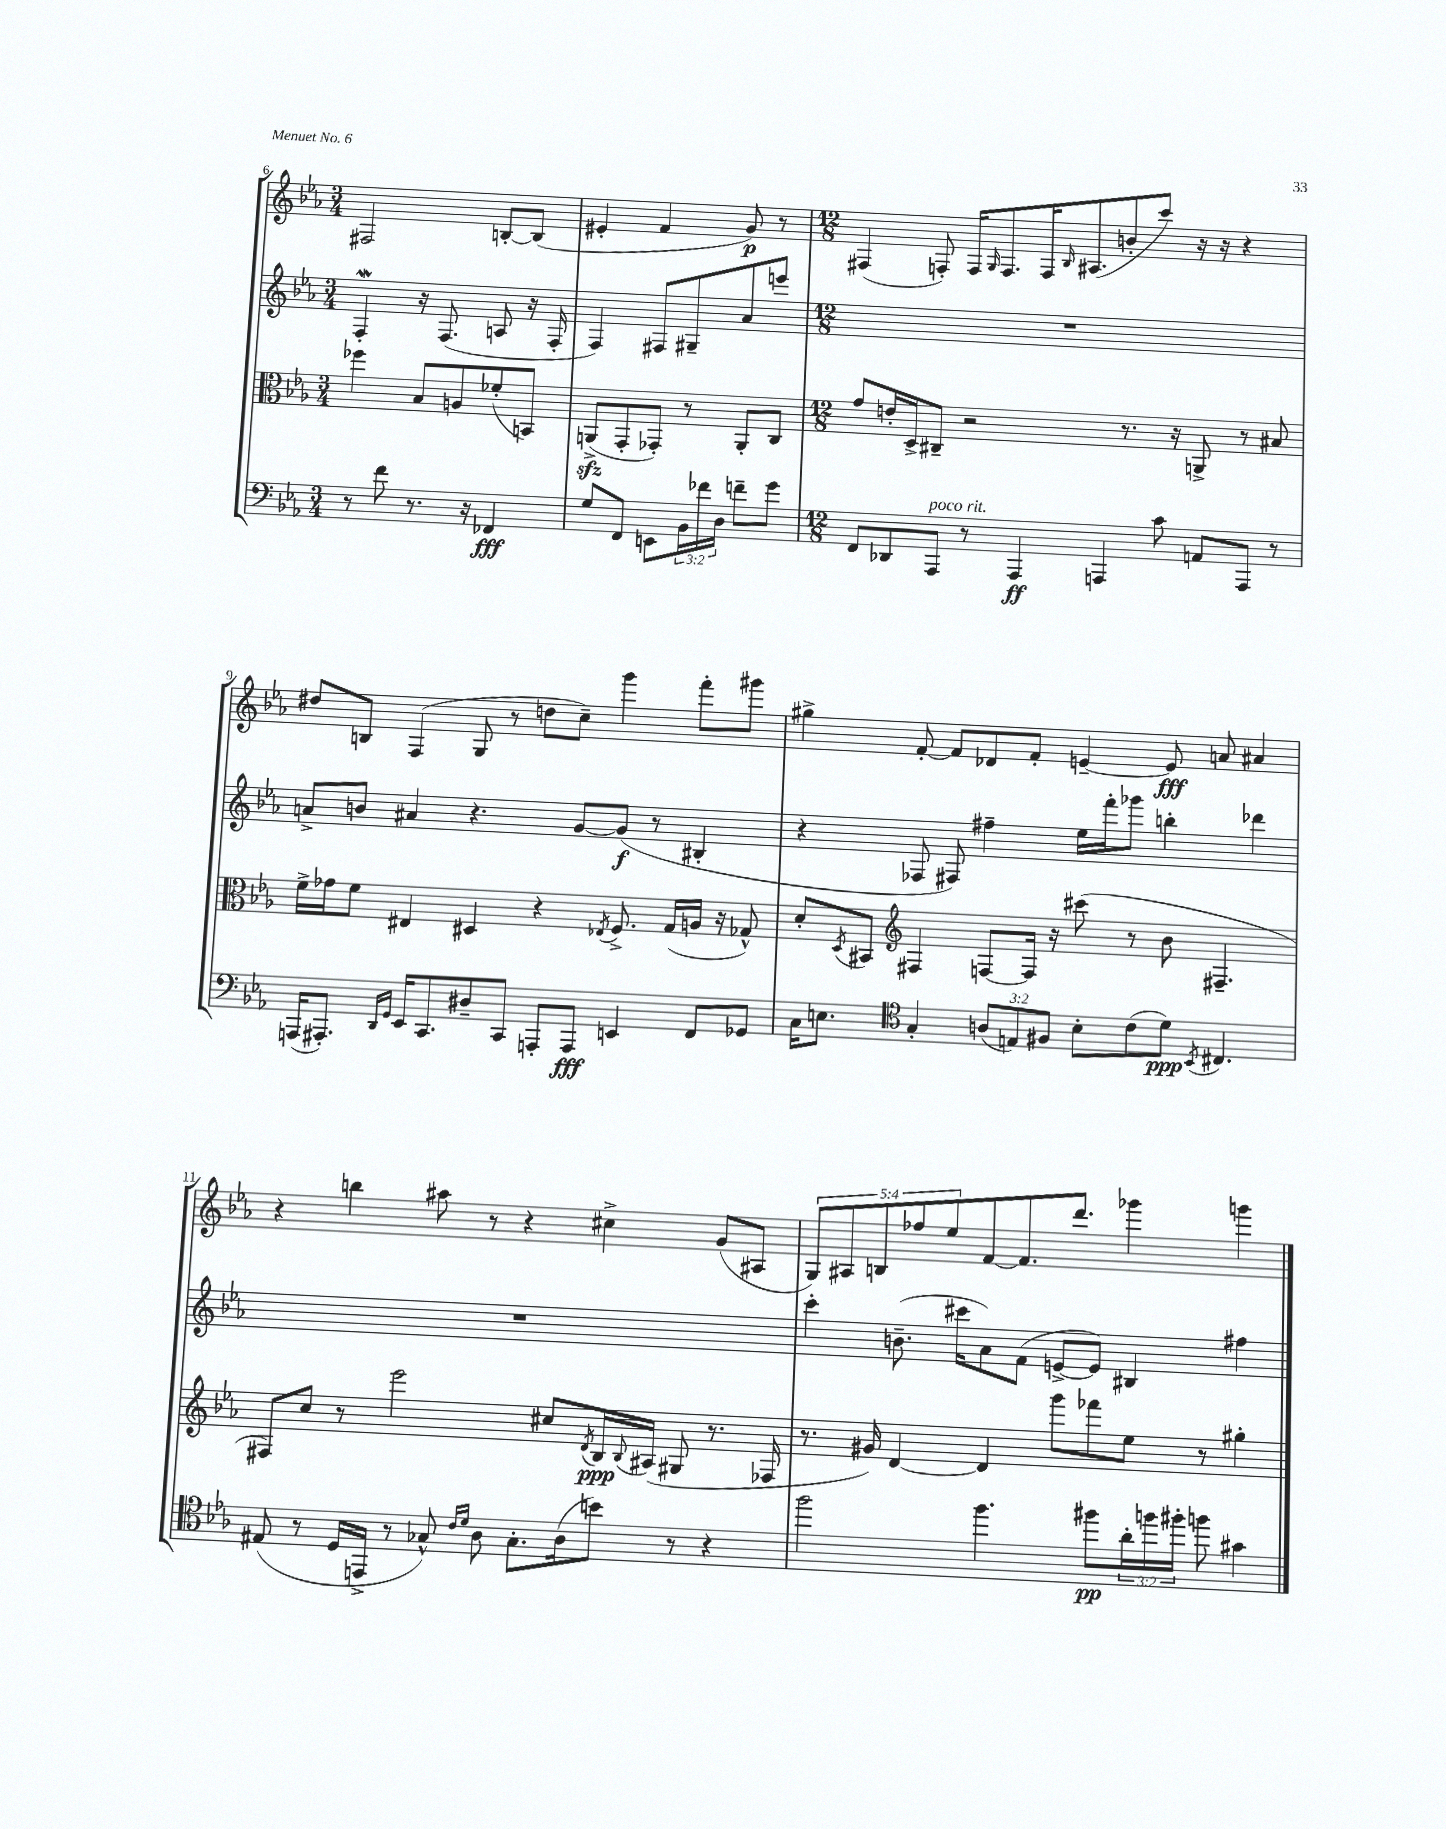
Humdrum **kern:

**kern	**kern	**kern	**kern
*staff4	*staff3	*staff2	*staff1
*clefF4	*clefC3	*clefG2	*clefG2
*k[b-e-a-]	*k[b-e-a-]	*k[b-e-a-]	*k[b-e-a-]
*M3/4	*M3/4	*M3/4	*M3/4
8r	4ff-	4F'	2F#
8f	.	.	.
8.r	8B-	16r	.
.	.	(8.F	.
.	8A	.	.
16r	.	.	.
4FF-	(8f-'	8A	[8B'
.	8BB)	16r	(8B]
.	.	16F'	.
=	=	=	=
8G	(8AA^	4F)	4e#'
8FF	8GG'	.	.
8EE	8GG-')	8F#	4f
24BB-	8r	8G#~	.
24f-	.	.	.
24D	.	.	.
8f~	8AA'	8a-	8g)
8g	8C	8eee	8r
=	=	=	=
*M12/8	*M12/8	*M12/8	*M12/8
8FF	8g	1.r	(4F#
8DD-	16e'	.	.
.	16D^	.	.
8AAA-	8C#~	.	8F')
8r	2r	.	16F
.	.	.	16qqG
.	.	.	8.F
4AAA-	.	.	.
.	.	.	16F
.	.	.	16qqB-
.	.	.	(8.A#
4AAA	.	.	.
.	8.r	.	8b'
8c	.	.	8ccc)
.	16r	.	.
8AA	8AA^	.	16r
.	.	.	16r
8AAA	8r	.	4r
8r	8B#	.	.
=	=	=	=
(16AAA	16f^	8a^	8dd#
8.AAA#')	16g-	.	.
.	8f	8b	8B
16qqDD	.	.	.
16qqGG	.	.	.
16EE-	4E#	4a#	(4F
8.CC	.	.	.
8D#~	4D#	4.r	8G
8CC	.	.	8r
8AAA'	4r	.	8dd
8AAA	.	[8g	8cc~)
.	8qE-	.	.
4EE	8.F^	(8g]	4ggg
.	.	8r	.
.	(16G	.	.
8FF	16A	4B#'	8fff'
.	16r	.	.
8GG-	8G-^^)	.	8ggg#
=	=	=	=
16C	8d'	4r	4gg#^
8.E	.	.	.
.	8qD	.	.
.	8BB#	.	.
*clefC4	*clefG2	*	*
4G'	4F#	8F-	[8f'
.	.	8F#)	8f]
(12A	[8F	4ff#~	8d-
12E)	.	.	.
.	16F]	.	8f'
12F#	.	.	.
.	16r	.	.
8B-'	(8ccc#	16ee-	[4e~
.	.	16fff'	.
(8c	8r	8ggg-	.
8d)	8b-	4bb'	8e]
8qBB-	.	.	.
4.C#	4.F#~	.	8a
.	.	4ddd-	4a#
=	=	=	=
(8E#	8F#)	1.r	4r
8r	8cc	.	.
16D	8r	.	4bb
16EE^	.	.	.
8r	2eee-	.	.
8G-^^)	.	.	8aa#
16qqc	.	.	.
16qqd	.	.	.
8A-	.	.	8r
8.G-'	.	.	4r
.	8cc#	.	.
(16A-	.	.	.
.	8qd	.	.
8b)	16B-	.	4cc#^
.	8qqB-	.	.
.	(16A#	.	.
8r	8G#	.	.
4r	8.r	.	(8g
.	.	.	8A#
.	16F-	.	.
=	=	=	=
2ff	8.r	4ccc'	10G)
.	.	.	10A#
.	16g#)	.	.
.	.	.	10B
.	[4d	(8.b~	.
.	.	.	10ff-
.	.	.	10ee-
.	.	16ccc#	.
4.ff	4d]	8a-)	[8f
.	.	(8f	8.f]
.	8ggg	[8e^	.
.	.	.	8.ddd
8ff#	8fff-	8e])	.
24a-'	8ee-	4B#	4ggg-
24ff	.	.	.
24ff#'	.	.	.
8ff	8r	.	.
4g#	4gg#'	4ff#	4ggg
==	==	==	==
*-	*-	*-	*-
